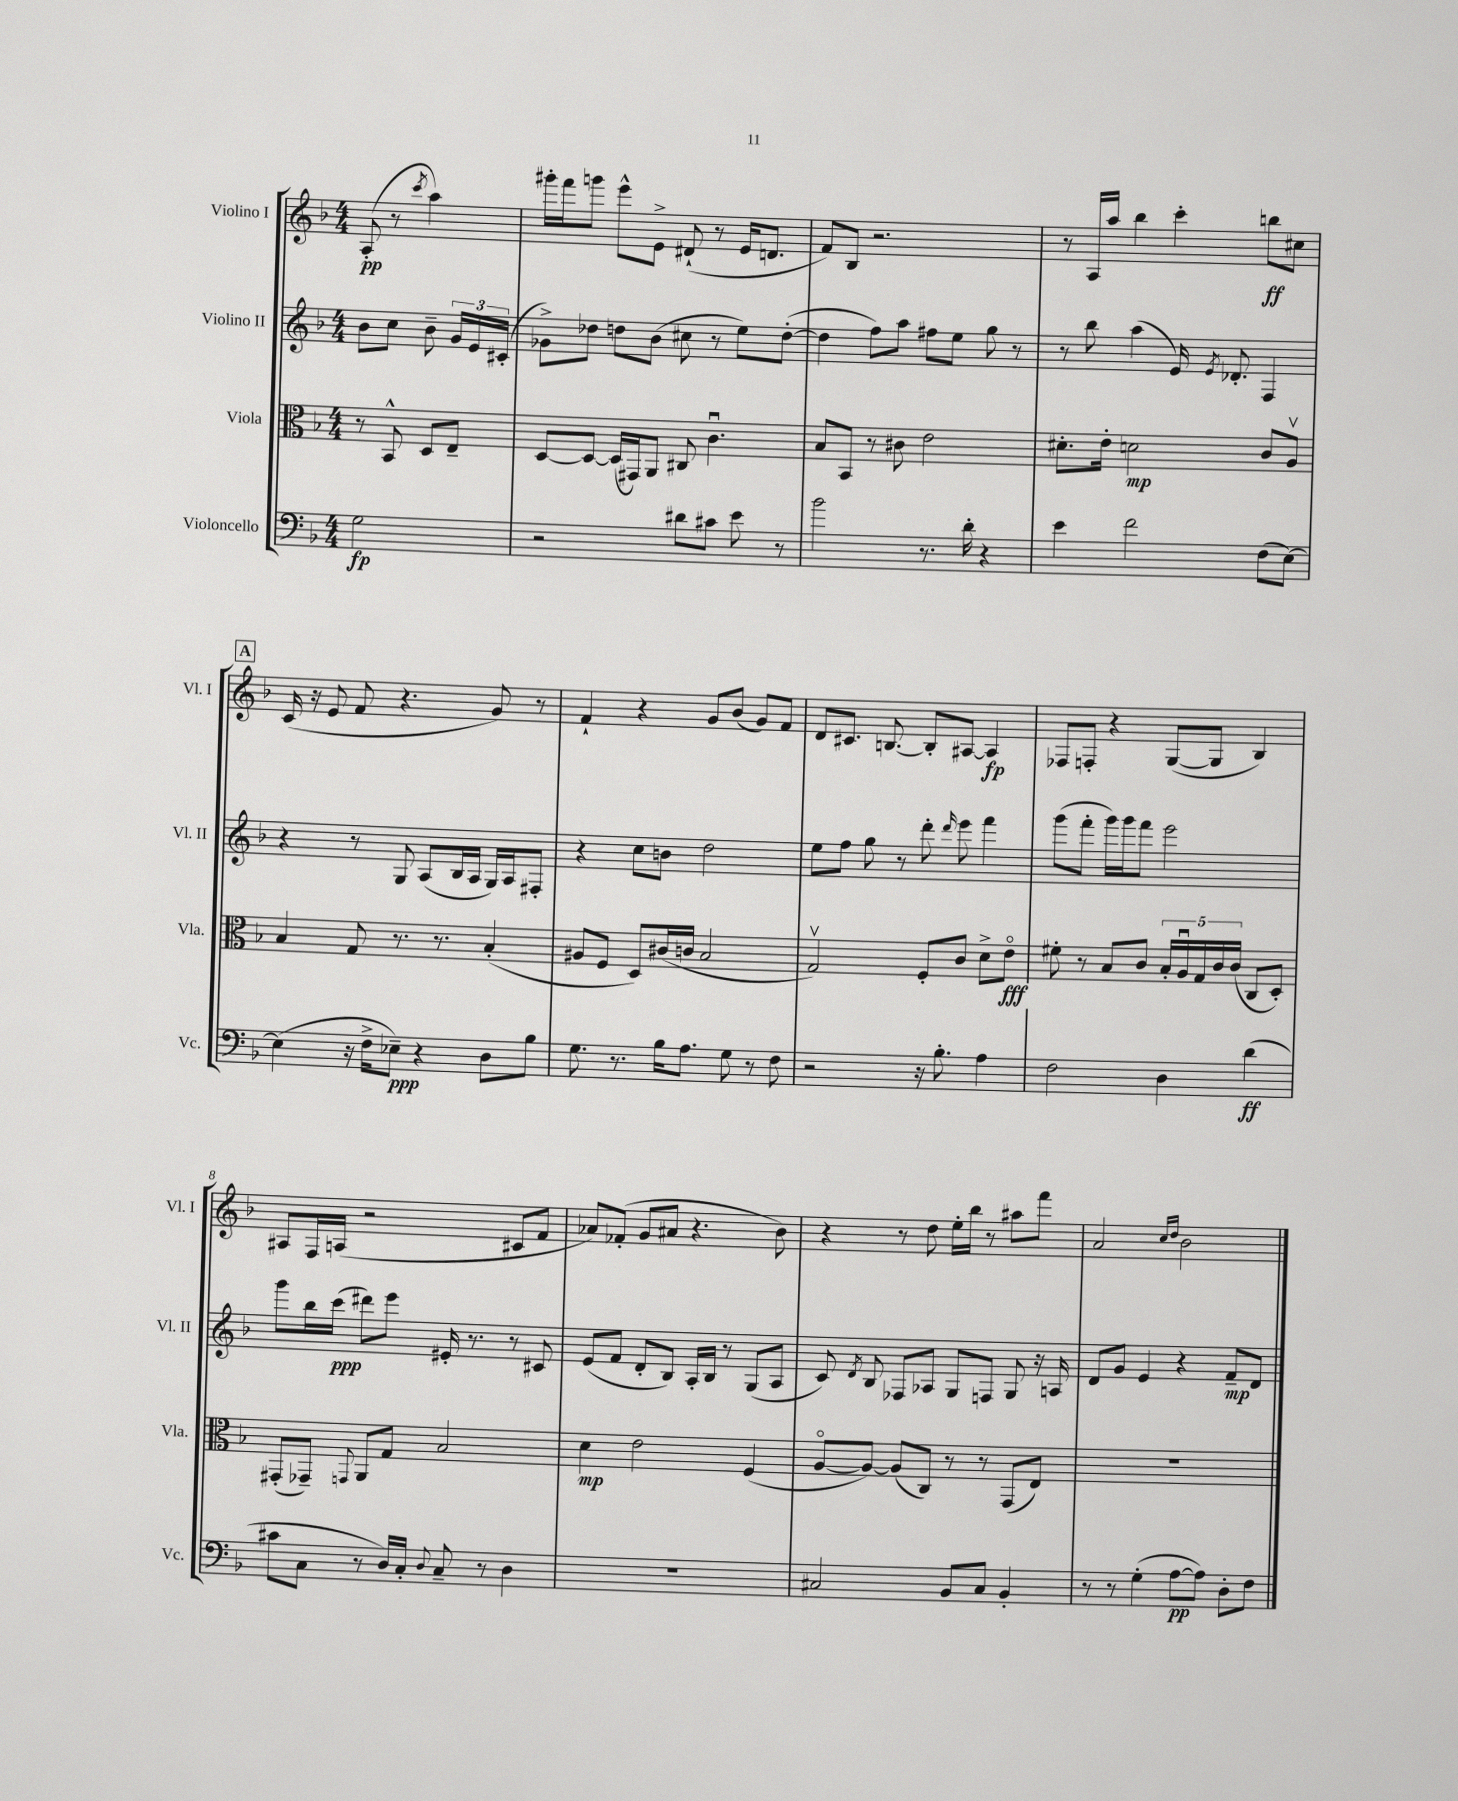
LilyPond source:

<<
\new StaffGroup <<
\new Staff = "s0" \with { instrumentName = "Violino I" shortInstrumentName = "Vl. I" } {
    \clef treble \key f \major \numericTimeSignature \time 4/4 \partial 2
    \autoBeamOff a8-.\pp( r8 \acciaccatura { c'''8 } a''4) |
    gis'''16[-. f'''16 g'''8] e'''8[-^ e'8]-> dis'8-!( r8 e'16[ d'8.] |
    f'8[) bes8] r2. |
    r8 a16[ a''16] bes''4 c'''4-. b''8[\ff cis''8] |
    \mark \markup { \box "A" } c'16( r16 e'8 f'8 r4. g'8) r8 |
    f'4-! r4 g'8[ bes'8]( g'8[) f'8] |
    d'8[ cis'8.] b8.~ b8[-. ais8]~ ais4\fp |
    fes8[ f8]-. r4 g8[~( g8] bes4) |
    ais8[ f16 a16]( r2 cis'8[ f'8] |
    aes'8[) fes'8]-.( g'8[ ais'8] r4. bes'8) |
    r4 r8 d''8 e''16[-. bes''16] r8 ais''8[ f'''8] |
    a'2 \grace { c''16[ d''16] } bes'2 \bar "|." |
}
\new Staff = "s1" \with { instrumentName = "Violino II" shortInstrumentName = "Vl. II" } {
    \clef treble \key f \major \numericTimeSignature \time 4/4 \partial 2
    \autoBeamOff bes'8[ c''8] bes'8-- \tuplet 3/2 { g'16[ e'16 cis'16]-.( } |
    ges'8[->) des''8] d''8[ bes'8]( cis''8 r8 e''8[) d''8]~-.( |
    d''4 f''8[) a''8] fis''8[ e''8] g''8 r8 |
    r8 bes''8 a''4( e'16) \acciaccatura { e'8 } des'8.-. f4 |
    \mark \markup { \box "A" } r4 r8 g8 a8[( bes16 a16] g16[) a16 fis8]-. |
    r4 c''8[ b'8] d''2 |
    e''8[ f''8] g''8 r8 d'''8-. \grace { d'''16 } e'''8 f'''4 |
    g'''8[( f'''8]-. g'''16[) g'''16 f'''8] e'''2 |
    g'''8[ bes''16 c'''16]\ppp( dis'''8[) e'''8] eis'16-. r8. r8 cis'8 |
    e'8[( f'8] d'8[-. bes8]) a16[-. bes16] r8 g8[( a8] |
    c'8) \acciaccatura { d'8 } bes8 fes8[ aes8] g8[ f8] g8 r16 a16 |
    d'8[ g'8] e'4 r4 f'8[--\mp d'8] \bar "|." |
}
\new Staff = "s2" \with { instrumentName = "Viola" shortInstrumentName = "Vla." } {
    \clef alto \key f \major \numericTimeSignature \time 4/4 \partial 2
    \autoBeamOff r8 bes,8-^ d8[ e8]-- |
    d8[~ d8]~ d16[( gis,16) a,8] cis8 c'4.\downbow |
    bes8[ bes,8] r8 cis'8 e'2 |
    dis'8.[-. e'16]-. d'2\mp c'8[ a8]\upbow |
    \mark \markup { \box "A" } bes4 g8 r8. r8. bes4-.( |
    ais8[ f8] d8[) cis'16( c'16] bes2 |
    g2\upbow) f8[-. c'8] d'8[-> e'8]\flageolet\fff |
    fis'8-. r8 bes8[ c'8] \tuplet 5/4 { bes16[-. a16\downbow g16 c'16 c'16]( } c8[ d8]-.) |
    gis,8[-.( ges,8]--) \appoggiatura { g,8 } a,8[ g8] bes2 |
    d'4\mp e'2 f4( |
    a8[~\flageolet a8]~) a8[( c8]) r8 r8 g,8[( e8]) |
    R1 \bar "|." |
}
\new Staff = "s3" \with { instrumentName = "Violoncello" shortInstrumentName = "Vc." } {
    \clef bass \key f \major \numericTimeSignature \time 4/4 \partial 2
    \autoBeamOff g2\fp |
    r2 dis'8[ cis'8] e'8 r8 |
    bes'2 r8. d'16-. r4 |
    e'4 f'2 f8[( e8]~) |
    \mark \markup { \box "A" } e4( r16 f16[-> ees8]--\ppp) r4 d8[ bes8] |
    g8. r8. bes16[ a8.] g8 r8 f8 |
    r2 r16 bes8.-. a4 |
    f2 d4 d'4\ff( |
    cis'8[ c8] r8 d16[) c16]-. \appoggiatura { d8 } c8-- r8 d4 |
    R1 |
    cis2 bes,8[ cis8] bes,4-. |
    r8 r8 g4-.( a8[~\pp a8]) d8[-. f8] \bar "|." |
}
>>
>>
